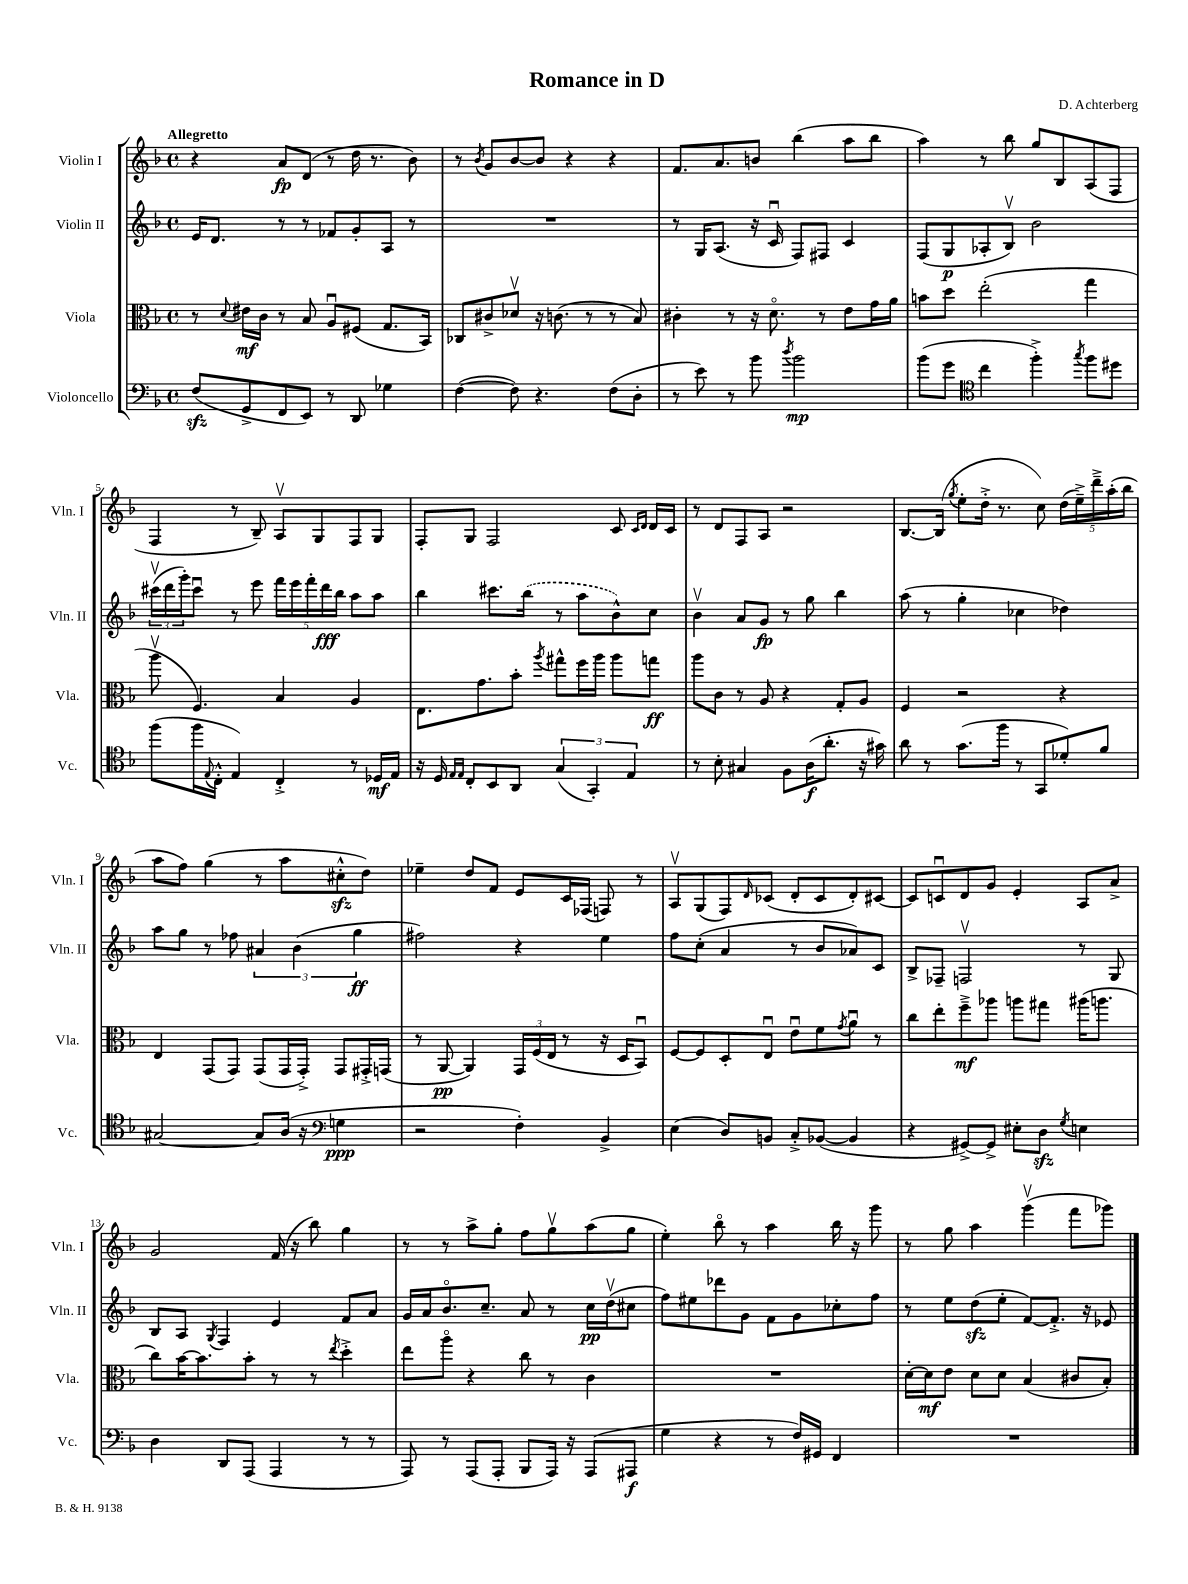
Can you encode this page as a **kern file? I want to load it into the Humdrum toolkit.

**kern	**kern	**kern	**kern
*staff4	*staff3	*staff2	*staff1
*clefF4	*clefC3	*clefG2	*clefG2
*k[b-]	*k[b-]	*k[b-]	*k[b-]
*M4/4	*M4/4	*M4/4	*M4/4
*met(c)	*met(c)	*met(c)	*met(c)
(8F/L	8r	16e/LK	4r
.	.	8.d/J	.
.	8qqd/	.	.
8GG^/	16e#\LL	.	.
.	16c\JJ	.	.
8FF/	8r	8r	8a/L
8EE/J)	8B-/	8r	(8d/J
8r	8Au/L	8f-/L	8r
8DD/	(8F#/J	8g'/	16dd\
.	.	.	8.r
4G-\	8.G/L	8A/J	.
.	.	8r	8b-\)
.	16BB-/Jk)	.	.
=	=	=	=
([4F\	8C-/L	1r	8r
.	.	.	8qb-/
.	8c#^/	.	8g/L
8F\])	8d-v/J	.	[8b-/
4.r	16r	.	8b-/]J
.	(8.c\	.	.
.	.	.	4r
.	8r	.	.
(8F\L	8r	.	4r
8D'\J	8B-/)	.	.
=	=	=	=
8r	4c#'\	8r	8.f/L
8e\)	.	16G/LK	.
.	.	(8.A/J	8.a/
8r	8r	.	.
8b-\	16r	16r	8b/J
.	8.do\	16cu/	.
8qdd/	.	.	.
2b-\	.	8F/L)	(4bb-\
.	8r	8F#/J	.
.	8e\L	4c/	8aa\L
.	16g\L	.	8bb-\J
.	16a\JJ	.	.
=	=	=	=
(8b-\L	8b\L	(8F/L	4aa\)
8g\J	8dd\J	8G/	.
*clefC4	*	*	*
4cc\	(2ee'\	8A-'/	8r
.	.	8B-v/J)	8bb-\
4ff'^\)	.	2b-\	8gg/L
.	.	.	8B-/
8qgg/	.	.	.
8ff\L	4gg\	.	(8A/
8dd#\J	.	.	8F/J
=	=	=	=
(8ff\L	8aav\	(24ccc#v\LL	4F/
.	.	24ddd\	.
.	.	24ggg'\J)	.
16ff\L	4.F/)	8ccc#u\J	.
8qqE/	.	.	.
16C'^^\JJ	.	.	.
4E/)	.	8r	8r
.	.	8eee\	8B-~/)
4C'^/	4B-/	20fff\LL	8Av/L
.	.	20eee\	.
.	.	20fff'\	.
.	.	.	8G/
.	.	20ddd\	.
.	.	20bb-\JJ	.
8r	4A/	8aa\L	8F/
16D-/LL	.	8aa\J	8G/J
16E/JJ	.	.	.
=	=	=	=
16r	8.E\L	4bb-\	8F'/L
16D/	.	.	.
16qqE/LL	.	.	.
16qqE/JJ	.	.	.
8C'/L	.	.	8G/J
.	8.g\	.	.
8BB-/	.	8.ccc#\L	2F/
8AA/J	8b-'\J	.	.
.	.	(16bb-\Jk	.
.	8qaa/	.	.
(6G/	8gg#^^\L	8r	.
.	16ff\L	8aa\L	.
6GG'/)	.	.	.
.	16aa\JJ	.	.
.	8aa\L	8b-^^\)	8c/
6E/	.	.	.
.	.	.	16qqc/LL
.	.	.	16qqd/JJ
.	8gg\J	8cc\J	16d/LL
.	.	.	16c/JJ
=	=	=	=
8r	8aa\L	4b-v\	8r
8B-'\	8c\J	.	8d/L
4G#/	8r	8a/L	8F/
.	8A/	8g/J	8A/J
8F\L	4r	8r	2r
(16A\K	.	8gg\	.
8.a'\J	.	.	.
.	8G'/L	4bb-\	.
16r	8A/J	.	.
16g#\)	.	.	.
=	=	=	=
8a\	4F/	(8aa\	[8.B-/L
8r	.	8r	.
.	.	.	(16B-/]Jk
.	.	.	8qgg/
(8.g\L	2r	4gg'\	8ee'\L
.	.	.	16dd'^\Jk
16ff\Jk	.	.	8.r
8r	.	4cc-\	.
8GG/L	.	.	8cc\)
8d-'/)	4r	4dd-\)	(20dd\LL
.	.	.	20ee~^\)
.	.	.	20ddd~^\
8f/J	.	.	.
.	.	.	(20aa'\
.	.	.	20bb-\JJ
=	=	=	=
[2G#/	4E/	8aa\L	8aa\L
.	.	8gg\J	8ff\J)
.	(8GG/L	8r	(4gg\
.	8GG/J)	8ff-\	.
8G#/]L	(8GG/L	6a#/	8r
(16A/Jk	16GG/L	.	8aa\L
.	.	(6b-\	.
16r	16GG'^/JJ)	.	.
*clefF4	*	*	*
4G\	8GG/L	.	8cc#'^^\
.	.	6gg\	.
.	16GG#'^/L	.	8dd\J)
.	(16GG/JJ	.	.
=	=	=	=
2r	8r	2ff#\)	4ee-~\
.	[8AA/	.	.
.	4AA/])	.	8dd/L
.	.	.	8f/J
4F'\)	24GG/LL	4r	8e/L
.	(24F/	.	.
.	24E/JJ	.	.
.	8r	.	16c/L
.	.	.	(16F-/JJ
4BB-^/	16r	4ee\	8F/)
.	16D/LK	.	.
.	8BB-u/J)	.	8r
=	=	=	=
(4E\	[8F/L	8ff\L	8Av/L
.	8F/]	(8cc'\J	(8G/
8D/L)	8D'/	4a/	8F/)
.	.	.	16qqd/
8BB/J	8Eu/J	.	(8c-/J
8C'^/L	8eu\L	8r	8d'/L
([8BB-/J	8f\	8b-/L	8c-/
.	8qg/	.	.
4BB-/]	8au\J	8a-/)	8d'/)
.	8r	8c/J	[8c#/J
=	=	=	=
4r	8cc\L	8B-^/L	8c#/]L
.	8ee'\	8F-~/J	8cu/
[8GG#^/L)	8ff~^\	2Fv/	8d/
8GG#^/]J	8aa-\J	.	8g/J
8E#'\L	8aa\L	.	4e'/
8D\J	8gg#\J	.	.
8qG/	.	.	.
4E\	(16aa#\LK	8r	8A/L
.	8.aa\J	.	.
.	.	8G/	8a^/J
=	=	=	=
4D\	8cc\L)	8B-/L	2g/
.	[16b-\K	8A/J	.
.	8.b-\]	.	.
.	.	8qG/	.
8DD/L	.	4F/	.
(8AAA/J	8b-'\J	.	.
4AAA/	8r	4e/	(16f/
.	.	.	16r
.	8r	.	8bb-\)
.	8qee/	.	.
8r	4dd'^\	8f/L	4gg\
8r	.	8a/J	.
=	=	=	=
8AAA/)	8ee\L	16g/LL	8r
.	.	16a/J	.
8r	8aao\J	8.b-o/	8r
(8AAA/L	4r	.	8aa^\L
.	.	8.cc~/J	.
8AAA'/J	.	.	8gg'\J
8BBB-/L	8cc\	8a/	8ff\L
16AAA/Jk)	8r	8r	8ggv\
16r	.	.	.
(8AAA/L	4c\	16cc\LL	(8aa\
.	.	(16ddv\J	.
8AAA#/J	.	8cc#\J	8gg\J
=	=	=	=
4G\	1r	8ff\L)	4ee'\)
.	.	8ee#\	.
4r	.	8ddd-\	8bb-o\
.	.	8g\J	8r
8r	.	8f\L	4aa\
16F/LL)	.	8g\	.
16GG#/JJ	.	.	.
4FF/	.	8cc-'\	16bb-\
.	.	.	16r
.	.	8ff\J	8ggg\
=	=	=	=
1r	[16d'\LL	8r	8r
.	16d\]J	.	.
.	8e\J	8ee\L	8gg\
.	8d\L	(8dd\	4aa\
.	8d\J	8ee'\J	.
.	(4B-/	[8f/L)	(4gggv\
.	.	8.f'^/]J	.
.	8c#/L	.	8fff\L
.	.	16r	.
.	8B-'/J)	8e-/	8ggg-\J)
==	==	==	==
*-	*-	*-	*-
